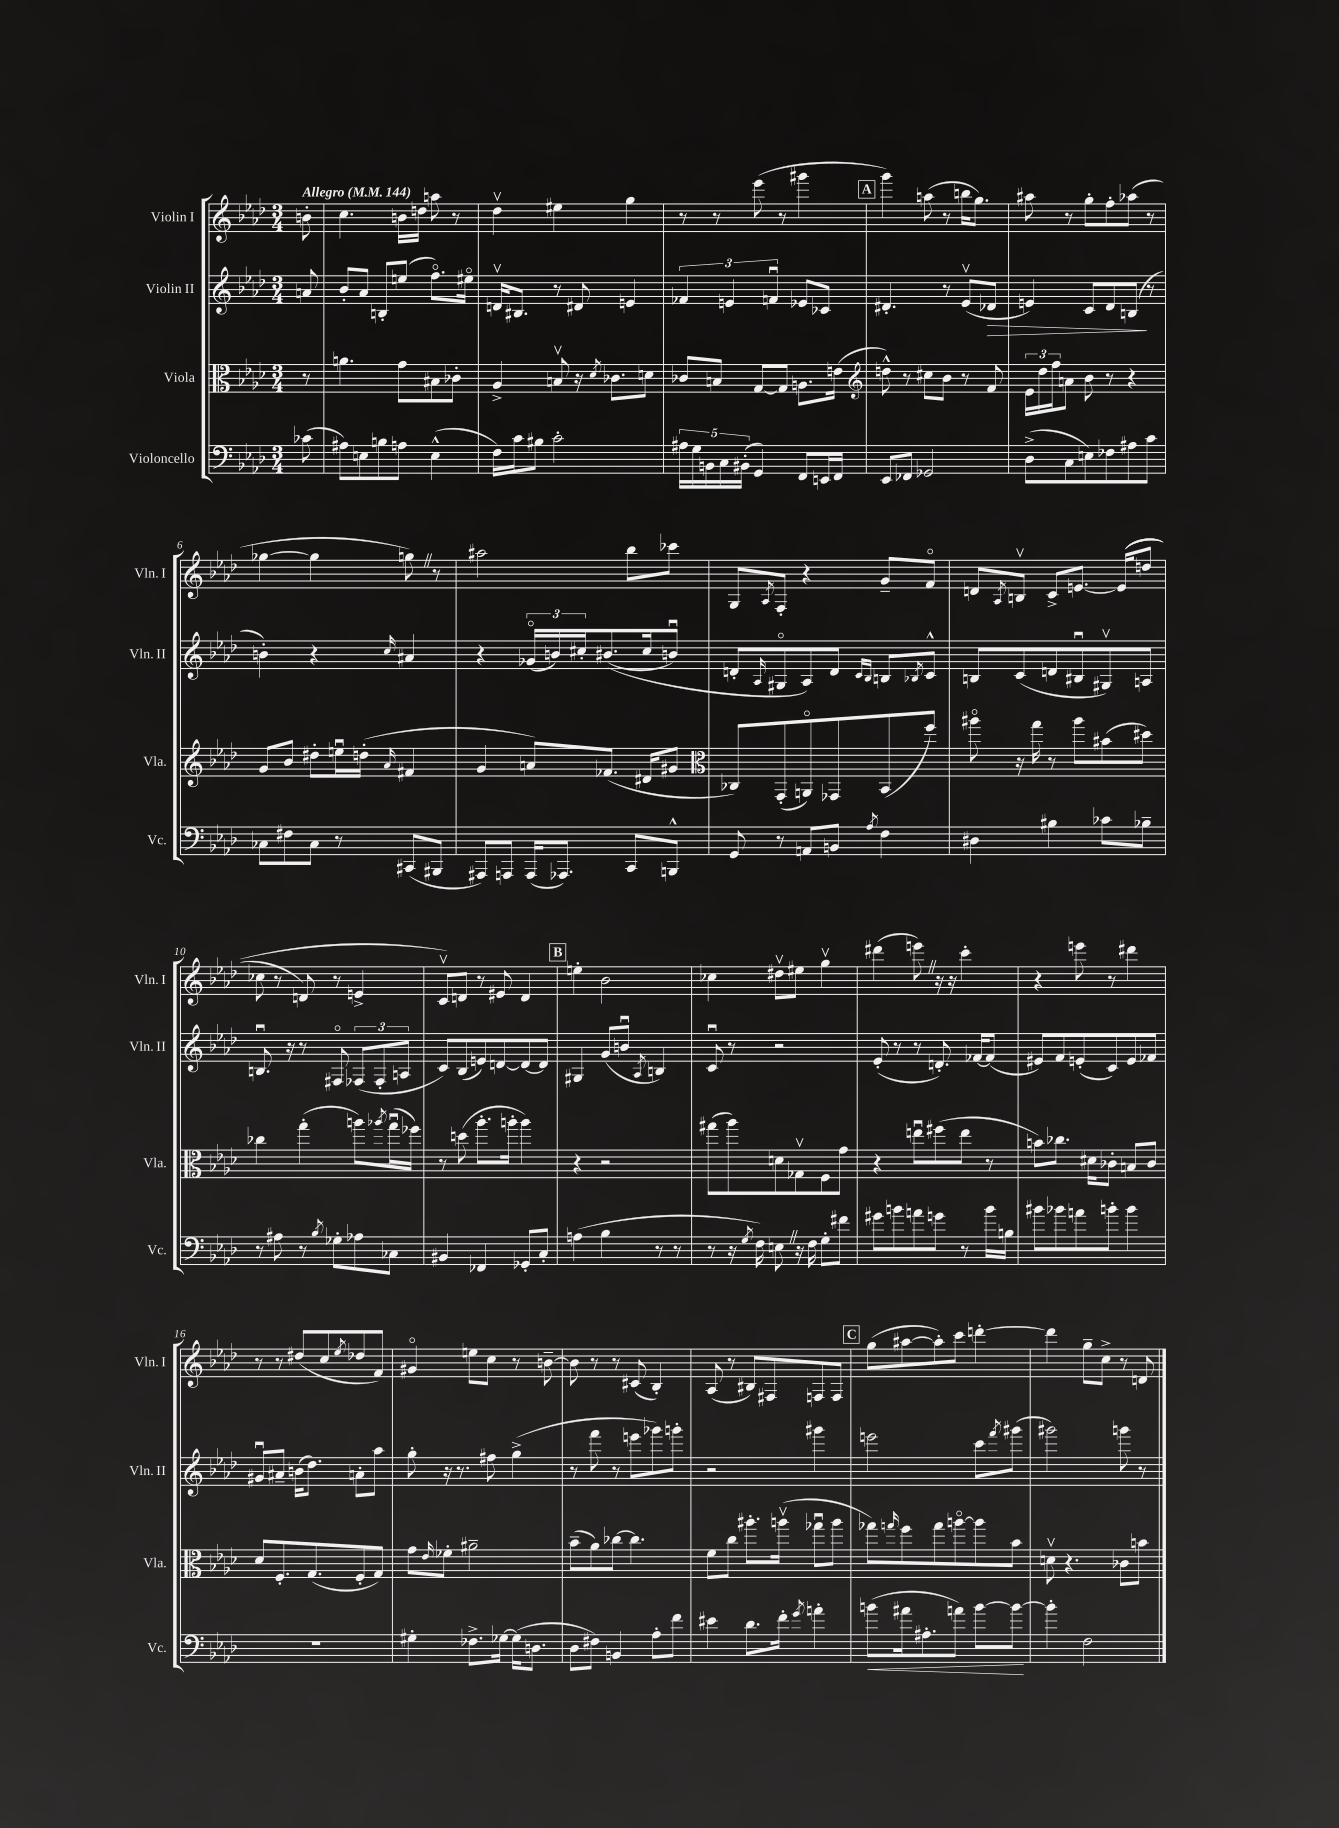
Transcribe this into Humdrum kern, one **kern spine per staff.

**kern	**dynam	**kern	**kern	**dynam	**kern
*part4	*part4	*part3	*part2	*part2	*part1
*staff4	*staff4	*staff3	*staff2	*staff2	*staff1
*I"Violoncello	*	*I"Viola	*I"Violin II	*	*I"Violin I
*I'Vc.	*	*I'Vla.	*I'Vln. II	*	*I'Vln. I
*clefF4	*	*clefC3	*clefG2	*	*clefG2
*k[b-e-a-d-]	*	*k[b-e-a-d-]	*k[b-e-a-d-]	*	*k[b-e-a-d-]
*M3/4	*	*M3/4	*M3/4	*	*M3/4
*MM144	*	*MM144	*MM144	*	*MM144
=	=	=	=	=	=
!	!	!	!	!	!LO:TX:a:B:t=Allegro
(8c-X\	.	8r	8an/	.	8bn'\
=1	=1	=1	=1	=1	=1
8A#X\L)	.	4.an\	8b-'/L	.	4.cc\
8En\	.	.	8a-/J	.	.
8Bn\	.	.	8Bn'/L	.	.
8An\J	.	8g\L	(8een/J	.	16bn\LL
.	.	.	.	.	16ddn\JJ
(4E^^\	.	8B#X\	8.ff\L)	.	8aan\
.	.	8c-X'\J	.	.	8r
.	.	.	16ee#X\Jk	.	.
=2	=2	=2	=2	=2	=2
16F\LL)	.	4A-^/	16dnv/KL	.	4dd-v\
16c\J	.	.	8.B#X/J	.	.
8B#X\J	.	.	.	.	.
2c'\	.	8Bnv/	8r	.	4ee#X\
.	.	16r	8d#X/	.	.
.	.	8qd-/	.	.	.
.	.	8.c-X\L	.	.	.
.	.	.	4en/	.	4gg\
.	.	8dn\J	.	.	.
=3	=3	=3	=3	=3	=3
20A#X\LL	.	8c-X/L	6f-X/	.	8r
20G\	.	.	.	.	.
20BBn\	.	.	.	.	.
.	.	8Bn/J	.	.	8r
20C\	.	.	.	.	.
.	.	.	6en/	.	.
(20BB#X'\JJ	.	.	.	.	.
4GG/)	.	[8G/L	.	.	(8eee-\
.	.	.	6fnu/	.	.
.	.	8G/J]	.	.	8r
8FF/L	.	8.An\L	8e-X/L	.	4ggg#X\
16EEn/L	.	.	8c-X/J	.	.
16FF/JJ	.	(16en\Jk	.	.	.
!!LO:REH:place=s1:t=A
=4	=4	=4	=4	=4	=4
*	*	*clefG2	*	*	*
8EE-/L	.	8ddn^^\)	4.d#X'/	.	4ggg\)
8FF-X/J	.	8r	.	.	.
2GG-X/	.	8cc#X\L	.	.	(8aan\
.	.	8b-\J	8r	.	8r
.	.	8r	(8e-v/L	.	16bbn\KL
.	.	.	.	.	8.gg\J)
!	!	!	!	!LO:HP:b	!
.	.	8f/	8d-X/J	>	.
=5	=5	=5	=5	=5	=5
(8D-^\L	.	24e-\LL	4en/)	.	8aa#X\
.	.	24dd-\	.	.	.
.	.	24ff\J	.	.	.
8C\	.	8an\J	.	.	8r
8En\)	.	8b-\	8c/L	.	8gg'\L
8F-X\	.	8r	8d-/	.	8ff'\
8A#X\	.	4r	(8Bn/J	.	(8aa-X\J
8c\J	.	.	8r	]	8r
!!LO:LB:g=z
=6	=6	=6	=6	=6	=6
8C-X\L	.	8g/L	4bn'\)	.	[4gg-X\
8F#X\	.	8b-/J	.	.	.
8C-\J	.	8dd#X'\L	4r	.	4gg-\]
8r	.	16eenu\L	.	.	.
.	.	(16ddn'\JJ	.	.	.
.	.	16qqa-/	16qqcc/	.	.
(8CC#X/L	.	4f#X/	4a#X/	.	8ggnZ\)
8BBB#X/J	.	.	.	.	8r
=7	=7	=7	=7	=7	=7
8AAA#X/L)	.	4g/	4r	.	2aa#X\
8AAAn/J	.	.	.	.	.
(16AAA/KL	.	8an/L)	(24g-X/LL	.	.
.	.	.	24bn/)	.	.
8.AAA-X/J)	.	.	.	.	.
.	.	.	24cc#X'/J	.	.
.	.	(8.f-X/J	((8.b#X/	.	.
8CC/L	.	.	.	.	8bb-\L
.	.	16d#X/KL	16cc#/k	.	.
8BBBn^^/J	.	8g#X/J	8bnu/J)	.	8ccc-X\J
=8	=8	=8	=8	=8	=8
*	*	*clefC3	*	*	*
8GG/	.	8C-X/L)	8dn'/L	.	8G/L
.	.	.	16qqA-/	.	8qA-/
8r	.	(8GG'/	8G#X/	.	8F'/J
8AAn/L	.	8AAn/)	8A-/)	.	4r
8BBn/J	.	8GG-X/	8d/J	.	.
.	.	.	16qqc/LL	.	.
8qA-/	.	.	16qqB-/JJ	.	.
4F\	.	(8BB-/	8Bn/L	.	8g~/L
.	.	.	8qB-X/	.	.
.	.	8ff/J)	8c^^/J	.	8f/J
=9	=9	=9	=9	=9	=9
4D#X\	.	8aa#X\	8Bn/L	.	8dn/L
.	.	.	.	.	8qA-/
.	.	16r	(8c/	.	8Bnv/J
.	.	16gg\	.	.	.
4B#X\	.	8r	8dn/	.	8c^/L
.	.	8aa#\L	8B#Xu/	.	[8.en/J
8c-X\L	.	(8b#X\	8G#Xv/)	.	.
.	.	.	.	.	((16e/KL]
8B-X~\J	.	8dd#X\J)	8An/J	.	8ddn/J
!!LO:LB:g=z
=10	=10	=10	=10	=10	=10
8r	.	4cc-X\	8.Bnu/	.	8cc-X\
8A#X\	.	.	.	.	8r
.	.	.	16r	.	.
8r	.	(4gg'\	8r	.	8dn/)
8qB-/	.	.	.	.	.
8G-X'\L	.	.	8F#X/	.	8r
8A-X\	.	8aan\L)	(12F-X/L	.	4en^/
.	.	.	12F-'/	.	.
.	.	8qaa-X/	.	.	.
8C-X\J	.	(16ggu\L	.	.	.
.	.	.	12An/J	.	.
.	.	16ff-X\JJ)	.	.	.
=11	=11	=11	=11	=11	=11
4BB#X/	.	8r	8c/L)	.	8cv/L)
.	.	(8ddn\	(8B-/	.	8dn/J
4FF-X/	.	8.aa-'\L	8en/)	.	8r
.	.	.	[8dn/	.	8e#X/
.	.	16aan'\Jk	.	.	.
8GG-X'/L	.	4aa\)	8d/_	.	4d/
8C'/J	.	.	8d/J]	.	.
!!LO:REH:place=s1:t=B
=12	=12	=12	=12	=12	=12
(4An\	.	4r	4G#X/	.	4een'\
4B-\	.	2r	(8g/L	.	2b-\
.	.	.	8bnu/J	.	.
.	.	.	8qA-/	.	.
8r	.	.	4Bn/)	.	.
8r	.	.	.	.	.
=13	=13	=13	=13	=13	=13
8r	.	(8gg#X\L	8cu/	.	4cc-X\
16r	.	8aa-\)	8r	.	.
8qG/	.	.	.	.	.
16F\)	.	.	.	.	.
8EnZ\	.	8dn\	2r	.	8dd#Xv\L
16r	.	8G-Xv\	.	.	8ee#X\J
16F\	.	.	.	.	.
8G'\L	.	8F\	.	.	4ggv\
8f#X\J	.	8g\J	.	.	.
=14	=14	=14	=14	=14	=14
8g#X\L	.	4r	(8e-'/	.	(4ddd#X\
8bn\	.	.	8r	.	.
8an\	.	8eenu\L	8r	.	8eeenZ\)
8gn\J	.	(8ff#X\	8.dn'/)	.	16r
.	.	.	.	.	16r
8r	.	8ee\J	.	.	4ccc'\
.	.	.	[16f-X/KL	.	.
16b\LL	.	8r	(8f-/J]	.	.
16Bn\JJ	.	.	.	.	.
=15	=15	=15	=15	=15	=15
8b#X\L	.	8bn\L)	8e#X/L)	.	4r
8b-X\	.	8.cc-X\J	8f/	.	.
8an\	.	.	(8en'/	.	8eeen\
.	.	16d#X\KL	.	.	.
8bn'\J	.	8c-X'\J	8c/)	.	8r
4b\	.	8Bn/L	8e/	.	4ddd#X\
.	.	8c-/J	8f-X/J	.	.
!!LO:LB:g=z
=16	=16	=16	=16	=16	=16
2.r	.	8d-/L	8g#Xu/L	.	8r
.	.	8.F'/	8a#X~/J	.	8r
.	.	.	(16bn\KL	.	(8dd#X/L
.	.	(8.G/	8.dd-\J)	.	.
.	.	.	.	.	8cc/
.	.	.	.	.	8qee-/
.	.	8F'/	8an'\L	.	8dd-X/
.	.	8G/J)	8aa-\J	.	8f/J)
=17	=17	=17	=17	=17	=17
4G#X'\	.	8g\L	8gg'\	.	4g#X/
.	.	16qqe-/	.	.	.
.	.	8f-X'\J	16r	.	.
.	.	.	8.r	.	.
8.F-X^\L	.	2a#X~\	.	.	8een\L
.	.	.	8ff#X\	.	8cc\J
[16G-X\Jk	.	.	.	.	.
(16G-\KL]	.	.	(4gg^\	.	8r
8.Dn\J	.	.	.	.	.
.	.	.	.	.	[8bn~\
=18	=18	=18	=18	=18	=18
8D-\L	.	(8b-~\L	8r	.	8b\]
8F#X\J)	.	8a-\)	8fff\	.	8r
4BBn/	.	[8cc-X\J	8r	.	8r
.	.	4.cc-\]	8eeen\L	.	(8c#X/
8A-'\L	.	.	8ggg-X\)	.	4B-'/)
8f\J	.	.	8gggn'\J	.	.
=19	=19	=19	=19	=19	=19
4e#X\	.	8f\L	2r	.	(8A-/
.	.	8cc\J	.	.	8r
8.d-\L	.	8.aa#X'\L	.	.	8B#X/L)
.	.	.	.	.	8F#X/
16f'\Jk	.	(16aanv\Jk	.	.	.
8qg/	.	.	.	.	.
4an'\	.	8gg-Xu\L	4ggg#X\	.	8Fn/
.	.	8aa\J	.	.	8F/J
!!LO:REH:place=s1:t=C
=20	=20	=20	=20	=20	=20
!	!LO:HP:b	!	!	!	!
(8bn\L	<	8gg-X\L)	2eeen\	.	(8gg\L
.	.	16qqggn/	.	.	.
16a#X\k	.	8ff\	.	.	[8aa#X\
8.A#X'\	.	.	.	.	.
.	.	8gg\	.	.	8aa#'\])
8an\J)	.	[8aan\	.	.	8ccc\J
[8b\L	.	8aa\]	8ccc\L	.	[4dddn'\
.	.	.	8qfff/	.	.
8b\J_	.	8b-\J	(8ggg#X\J	.	.
.	[	.	.	.	.
=21	=21	=21	=21	=21	=21
4b'\]	.	8dnv\	2ggg#X\)	.	4ddd\]
.	.	4.r	.	.	.
2F\	.	.	.	.	8gg~\L
.	.	.	.	.	8cc^\J
.	.	8c-X\L	8gggn\	.	8r
.	.	8bn\J	8r	.	8dn/
==	==	==	==	==	==
*-	*-	*-	*-	*-	*-
